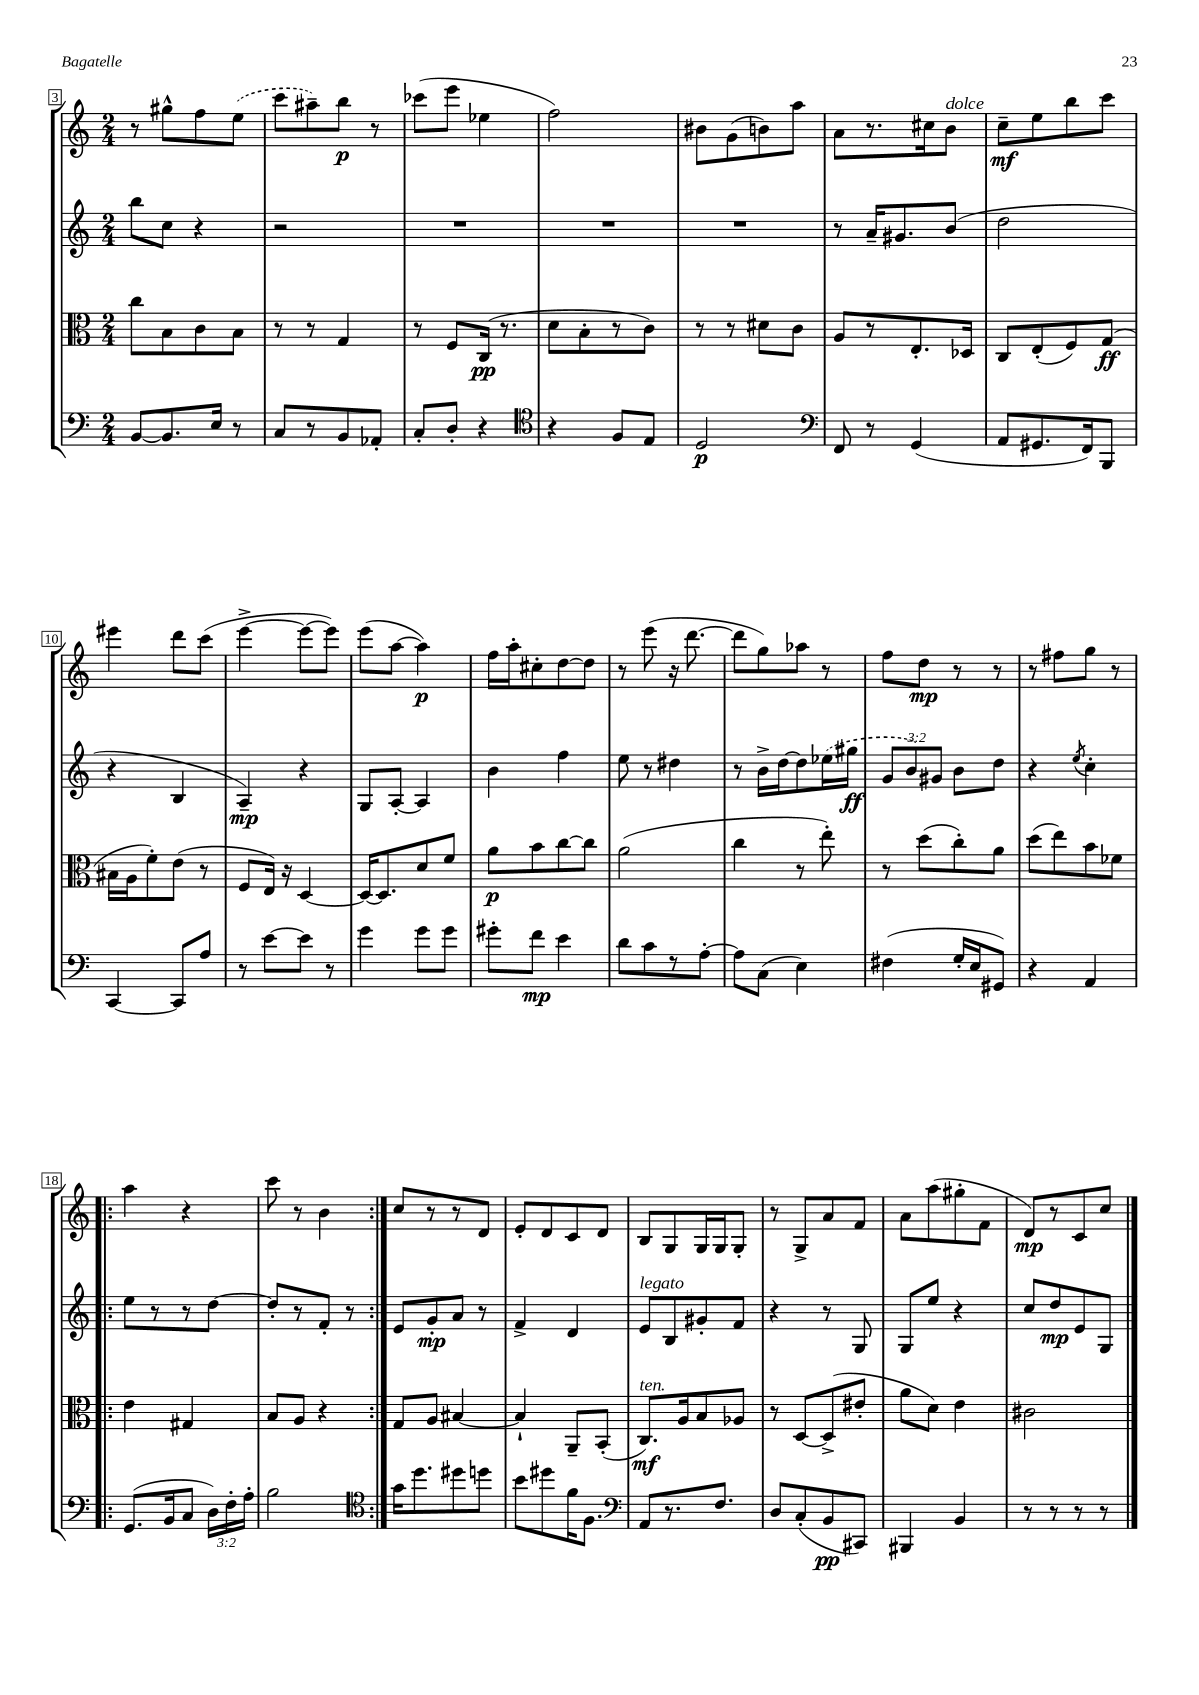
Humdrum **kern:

**kern	**kern	**kern	**kern
*staff4	*staff3	*staff2	*staff1
*clefF4	*clefC3	*clefG2	*clefG2
*k[]	*k[]	*k[]	*k[]
*M2/4	*M2/4	*M2/4	*M2/4
[8BB	8cc	8bb	8r
8.BB]	8B	8cc	8gg#^^
.	8c	4r	8ff
16E	.	.	.
8r	8B	.	(8ee
=	=	=	=
8C	8r	2r	8ccc
8r	8r	.	8aa#~)
8BB	4G	.	8bb
8AA-'	.	.	8r
=	=	=	=
8C'	8r	2r	(8ccc-
8D'	8F	.	8eee
4r	(16C	.	4ee-
.	8.r	.	.
=	=	=	=
*clefC4	*	*	*
4r	8d	2r	2ff)
.	8B'	.	.
8F	8r	.	.
8E	8c)	.	.
=	=	=	=
2D	8r	2r	8b#
.	8r	.	(8g
.	8d#	.	8b)
.	8c	.	8aa
=	=	=	=
*clefF4	*	*	*
8FF	8A	8r	8a
8r	8r	16a~	8.r
.	.	8.g#	.
(4GG	8.E'	.	.
.	.	.	16cc#
.	.	(8b	8b
.	16D-	.	.
=	=	=	=
8AA	8C	2dd	8cc~
8.GG#	(8E'	.	8ee
.	8F)	.	8bb
16FF)	.	.	.
8BBB	(8G	.	8ccc
=	=	=	=
[4CC	16B#	4r	4eee#
.	16A	.	.
.	8f')	.	.
8CC]	(8e	4B	8ddd
8A	8r	.	(8ccc
=	=	=	=
8r	8F	4A~)	[4eee^
[8e	16E)	.	.
.	16r	.	.
8e]	[4D	4r	8eee_
8r	.	.	8eee])
=	=	=	=
4g	16D_	8G	(8eee
.	8.D]	.	.
.	.	[8A'	[8aa
8g	8d	4A]	4aa])
8g	8f	.	.
=	=	=	=
8g#'	8a	4b	16ff
.	.	.	16aa'
8f	8b	.	8cc#'
4e	[8cc	4ff	[8dd
.	8cc]	.	8dd]
=	=	=	=
8d	(2a	8ee	8r
8c	.	8r	(8eee
8r	.	4dd#	16r
.	.	.	[8.ddd
[8A'	.	.	.
=	=	=	=
8A]	4cc	8r	8ddd]
(8C	.	16b^	8gg)
.	.	[16dd	.
4E)	8r	8dd]	8aa-
.	8ee')	(16ee-	8r
.	.	16gg#	.
=	=	=	=
(4F#	8r	12g	8ff
.	.	12b)	.
.	(8dd	.	8dd
.	.	12g#	.
16G'	8cc')	8b	8r
16E	.	.	.
8GG#)	8a	8dd	8r
=	=	=	=
4r	(8dd	4r	8r
.	8ee)	.	8ff#
.	.	8qee	.
4AA	8b	4cc'	8gg
.	8f-	.	8r
=!|:	=!|:	=!|:	=!|:
(8.GG	4e	8ee	4aa
.	.	8r	.
16BB	.	.	.
8C	4G#	8r	4r
24D)	.	[8dd	.
24F'	.	.	.
24A'	.	.	.
=	=	=	=
2B	8B	8dd']	8ccc
.	8A	8r	8r
.	4r	8f'	4b
.	.	8r	.
=:|!	=:|!	=:|!	=:|!
*clefC4	*	*	*
16g	8G	8e	8cc
8.dd	.	.	.
.	8A	8g'	8r
8dd#	[4B#	8a	8r
8dd	.	8r	8d
=	=	=	=
8b	4B#`]	4f^	8e'
8dd#	.	.	8d
16f	8AA~	4d	8c
8.F	.	.	.
.	(8BB'	.	8d
=	=	=	=
*clefF4	*	*	*
8AA	8.C)	8e	8B
8.r	.	8B	8G
.	16A	.	.
.	8B	8g#'	16G
8.F	.	.	16G
.	8A-	8f	8G'
=	=	=	=
8D	8r	4r	8r
(8C'	[8D	.	8G^
8BB	(8D^]	8r	8a
8CC#)	8e#'	8G	8f
=	=	=	=
4BBB#	8a	8G	8a
.	8d)	8ee	(8aa
4BB	4e	4r	8gg#'
.	.	.	8f
=	=	=	=
8r	2c#	8cc	8d)
8r	.	8dd	8r
8r	.	8e	8c
8r	.	8G	8cc
==	==	==	==
*-	*-	*-	*-
